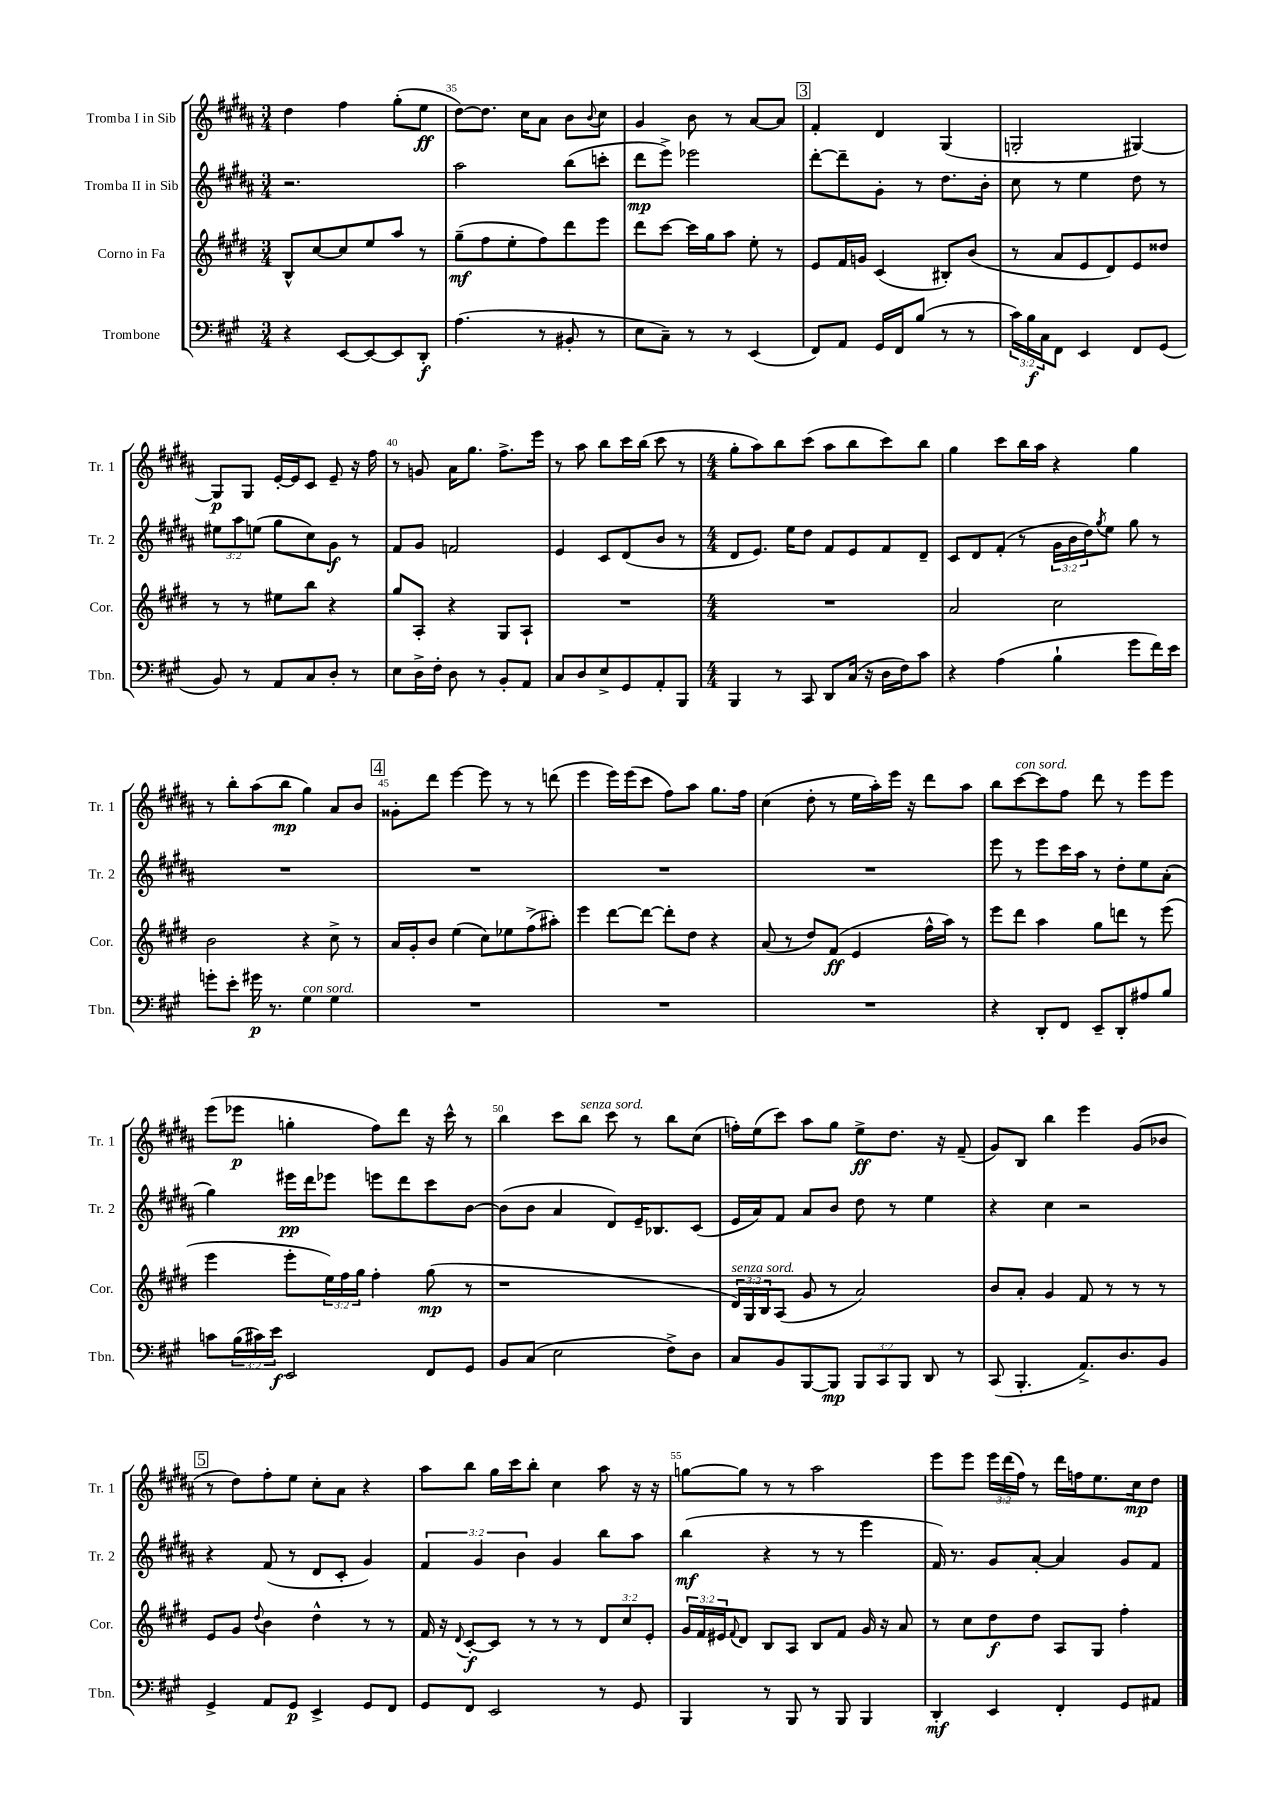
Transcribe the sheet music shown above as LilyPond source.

<<
\new StaffGroup <<
\new Staff = "s0" \with { instrumentName = "Tromba I in Sib" shortInstrumentName = "Tr. 1" } {
    \clef treble \key b \major \numericTimeSignature \time 3/4 \override Staff.TupletNumber.text = #tuplet-number::calc-fraction-text
    dis''4 fis''4 gis''8-.( e''8\ff |
    dis''8~) dis''8. cis''16 ais'8 b'8 \appoggiatura { b'8 } cis''8 |
    gis'4 b'8 r8 ais'8~ ais'8 |
    \mark \markup { \box "3" } fis'4-. dis'4 gis4( |
    g2-. gis4~) |
    gis8\p gis8 e'16~-. e'16 cis'8 e'8-- r16 fis''16 |
    r8 g'8 ais'16 gis''8. fis''8.-> e'''16 |
    r8 ais''8 b''8 cis'''16 b''16( cis'''8 r8 |
    \numericTimeSignature \time 4/4 gis''8-. ais''8) b''8 cis'''8( ais''8 b''8 cis'''8) b''8 |
    gis''4 cis'''8 b''16 ais''16 r4 gis''4 |
    r8 b''8-. ais''8( b''8\mp gis''4) ais'8 b'8 |
    \mark \markup { \box "4" } gisis'8-. dis'''8 e'''4~ e'''8 r8 r8 d'''8( |
    e'''4 e'''16) e'''16( cis'''8 fis''8) ais''8 gis''8. fis''16 |
    cis''4( dis''8-. r8 e''16 ais''16-.) e'''16 r16 dis'''8 ais''8 |
    b''8 cis'''8~^\markup { \italic "con sord." } cis'''8 fis''8 dis'''8 r8 e'''8 e'''8 |
    e'''8( ees'''8\p g''4-. fis''8) dis'''8 r16 cis'''16-^ r8 |
    b''4 cis'''8 b''8^\markup { \italic "senza sord." } cis'''8 r8 b''8 cis''8( |
    f''16-.) e''16( cis'''8) ais''8 gis''8 e''8->\ff dis''8. r16 fis'8--( |
    gis'8) b8 b''4 e'''4 gis'8( bes'8 |
    \mark \markup { \box "5" } r8 dis''8) fis''8-. e''8 cis''8-. ais'8 r4 |
    ais''8 b''8 gis''16 cis'''16 b''8-. cis''4 ais''8 r16 r16 |
    g''8~ g''8 r8 r8 ais''2 |
    e'''8 e'''8 \tuplet 3/2 { e'''16 dis'''16( fis''16) } r8 dis'''16 f''16 e''8. cis''16\mp dis''8 \bar "|." |
}
\new Staff = "s1" \with { instrumentName = "Tromba II in Sib" shortInstrumentName = "Tr. 2" } {
    \clef treble \key b \major \numericTimeSignature \time 3/4 \override Staff.TupletNumber.text = #tuplet-number::calc-fraction-text
    r2. |
    ais''2 b''8( c'''8-. |
    dis'''8\mp e'''8->) ees'''2 |
    \mark \markup { \box "3" } dis'''8~-. dis'''8-- gis'8-. r8 dis''8. b'16-. |
    cis''8 r8 e''4 dis''8 r8 |
    \tuplet 3/2 { eis''8 ais''8 e''8( } gis''8 cis''8) gis'8\f r8 |
    fis'8 gis'8 f'2 |
    e'4 cis'8 dis'8( b'8 r8 |
    \numericTimeSignature \time 4/4 dis'8 e'8.) e''16 dis''8 fis'8 e'8 fis'8 dis'8-- |
    cis'8 dis'8 fis'8-.( r8 \tuplet 3/2 { gis'16 b'16 dis''16) } \acciaccatura { gis''8 } e''8 gis''8 r8 |
    R1 |
    \mark \markup { \box "4" } R1 |
    R1 |
    R1 |
    e'''8 r8 e'''8 cis'''16 ais''16 r8 dis''8-. e''8 ais'8-.( |
    gis''4) eis'''16\pp dis'''16 ees'''8 e'''8 dis'''8 cis'''8 b'8~ |
    b'8( b'8 ais'4 dis'8) e'16-- bes8. cis'8( |
    e'16 ais'16) fis'8 ais'8 b'8 dis''8 r8 e''4 |
    r4 cis''4 r2 |
    \mark \markup { \box "5" } r4 fis'8( r8 dis'8 cis'8-. gis'4) |
    \tuplet 3/2 { fis'4 gis'4 b'4 } gis'4 b''8 ais''8 |
    b''4\mf( r4 r8 r8 e'''4 |
    fis'16) r8. gis'8 ais'8~-. ais'4 gis'8 fis'8 \bar "|." |
}
\new Staff = "s2" \with { instrumentName = "Corno in Fa" shortInstrumentName = "Cor." } {
    \clef treble \key e \major \numericTimeSignature \time 3/4 \override Staff.TupletNumber.text = #tuplet-number::calc-fraction-text
    b8-^ cis''8~ cis''8 e''8 a''8 r8 |
    gis''8--\mf( fis''8 e''8-. fis''8) dis'''8 e'''8 |
    dis'''8 cis'''8~ cis'''16 gis''16 a''8 e''8-. r8 |
    \mark \markup { \box "3" } e'8 fis'16 g'16 cis'4( bis8-.) b'8( |
    r8 a'8 e'8 dis'8) e'8 disis''8 |
    r8 r8 eis''8 b''8 r4 |
    gis''8 a8-. r4 gis8 a8-! |
    R2. |
    \numericTimeSignature \time 4/4 R1 |
    a'2 cis''2 |
    b'2 r4 cis''8-> r8 |
    \mark \markup { \box "4" } a'16 gis'16-. b'8 e''4( cis''8) ees''8 fis''8->( ais''8-.) |
    e'''4 dis'''8~ dis'''8~ dis'''8-. dis''8 r4 |
    a'8( r8 dis''8) fis'8\ff( e'4 fis''16-^ a''16) r8 |
    e'''8 dis'''8 a''4 gis''8 d'''8 r8 e'''8( |
    e'''4 e'''8-. \tuplet 3/2 { e''16) fis''16 gis''16 } fis''4-. gis''8\mp( r8 |
    r1 |
    \tuplet 3/2 { dis'16^\markup { \italic "senza sord." }) gis16 b16 } a8( gis'8 r8 a'2) |
    b'8 a'8-. gis'4 fis'8 r8 r8 r8 |
    \mark \markup { \box "5" } e'8 gis'8 \appoggiatura { dis''8 } b'4 dis''4-^ r8 r8 |
    fis'16 r16 \appoggiatura { dis'8 } cis'8~-.\f cis'8 r8 r8 r8 \tuplet 3/2 { dis'8 cis''8 e'8-. } |
    \tuplet 3/2 { gis'16 fis'16 eis'16 } \appoggiatura { fis'8 } dis'8 b8 a8 b8 fis'8 gis'16 r16 a'8 |
    r8 cis''8 dis''8\f dis''8 a8 gis8 fis''4-. \bar "|." |
}
\new Staff = "s3" \with { instrumentName = "Trombone" shortInstrumentName = "Tbn." } {
    \clef bass \key a \major \numericTimeSignature \time 3/4 \override Staff.TupletNumber.text = #tuplet-number::calc-fraction-text
    r4 e,8~ e,8~ e,8 d,8-.\f |
    a4.( r8 bis,8-. r8 |
    e8 cis8--) r8 r8 e,4( |
    \mark \markup { \box "3" } fis,8) a,8 gis,16 fis,16 b8( r8 r8 |
    \tuplet 3/2 { cis'16) b16\f cis16 } fis,8 e,4 fis,8 gis,8( |
    b,8) r8 a,8 cis8 d8-. r8 |
    e8 d16-> fis16-. d8 r8 b,8-. a,8 |
    cis8 d8 e8-> gis,8 a,8-. b,,8 |
    \numericTimeSignature \time 4/4 b,,4 r8 cis,8 d,8 cis16( r16 d16 fis16) cis'8 |
    r4 a4( b4-! gis'8 fis'16) e'16 |
    g'8-. e'8-. gis'16\p r8. gis4^\markup { \italic "con sord." } gis4 |
    \mark \markup { \box "4" } R1 |
    R1 |
    R1 |
    r4 d,8-. fis,8 e,8-- d,8-. ais8 b8 |
    c'8 \tuplet 3/2 { b16( cis'16) e'16\f } e,2 fis,8 gis,8 |
    b,8 cis8( e2 fis8->) d8 |
    cis8 b,8 b,,8~ b,,8\mp \tuplet 3/2 { b,,8 cis,8 b,,8 } d,8 r8 |
    cis,8( b,,4.-. a,8.->) d8. b,8 |
    \mark \markup { \box "5" } gis,4-> a,8 gis,8\p e,4-> gis,8 fis,8 |
    gis,8 fis,8 e,2 r8 gis,8 |
    b,,4 r8 b,,8 r8 b,,8 b,,4 |
    d,4-.\mf e,4 fis,4-. gis,8 ais,8 \bar "|." |
}
>>
>>
\layout { \context { \Score currentBarNumber = #34 \override BarNumber.break-visibility = ##(#f #t #t) barNumberVisibility = #(every-nth-bar-number-visible 5) } }
